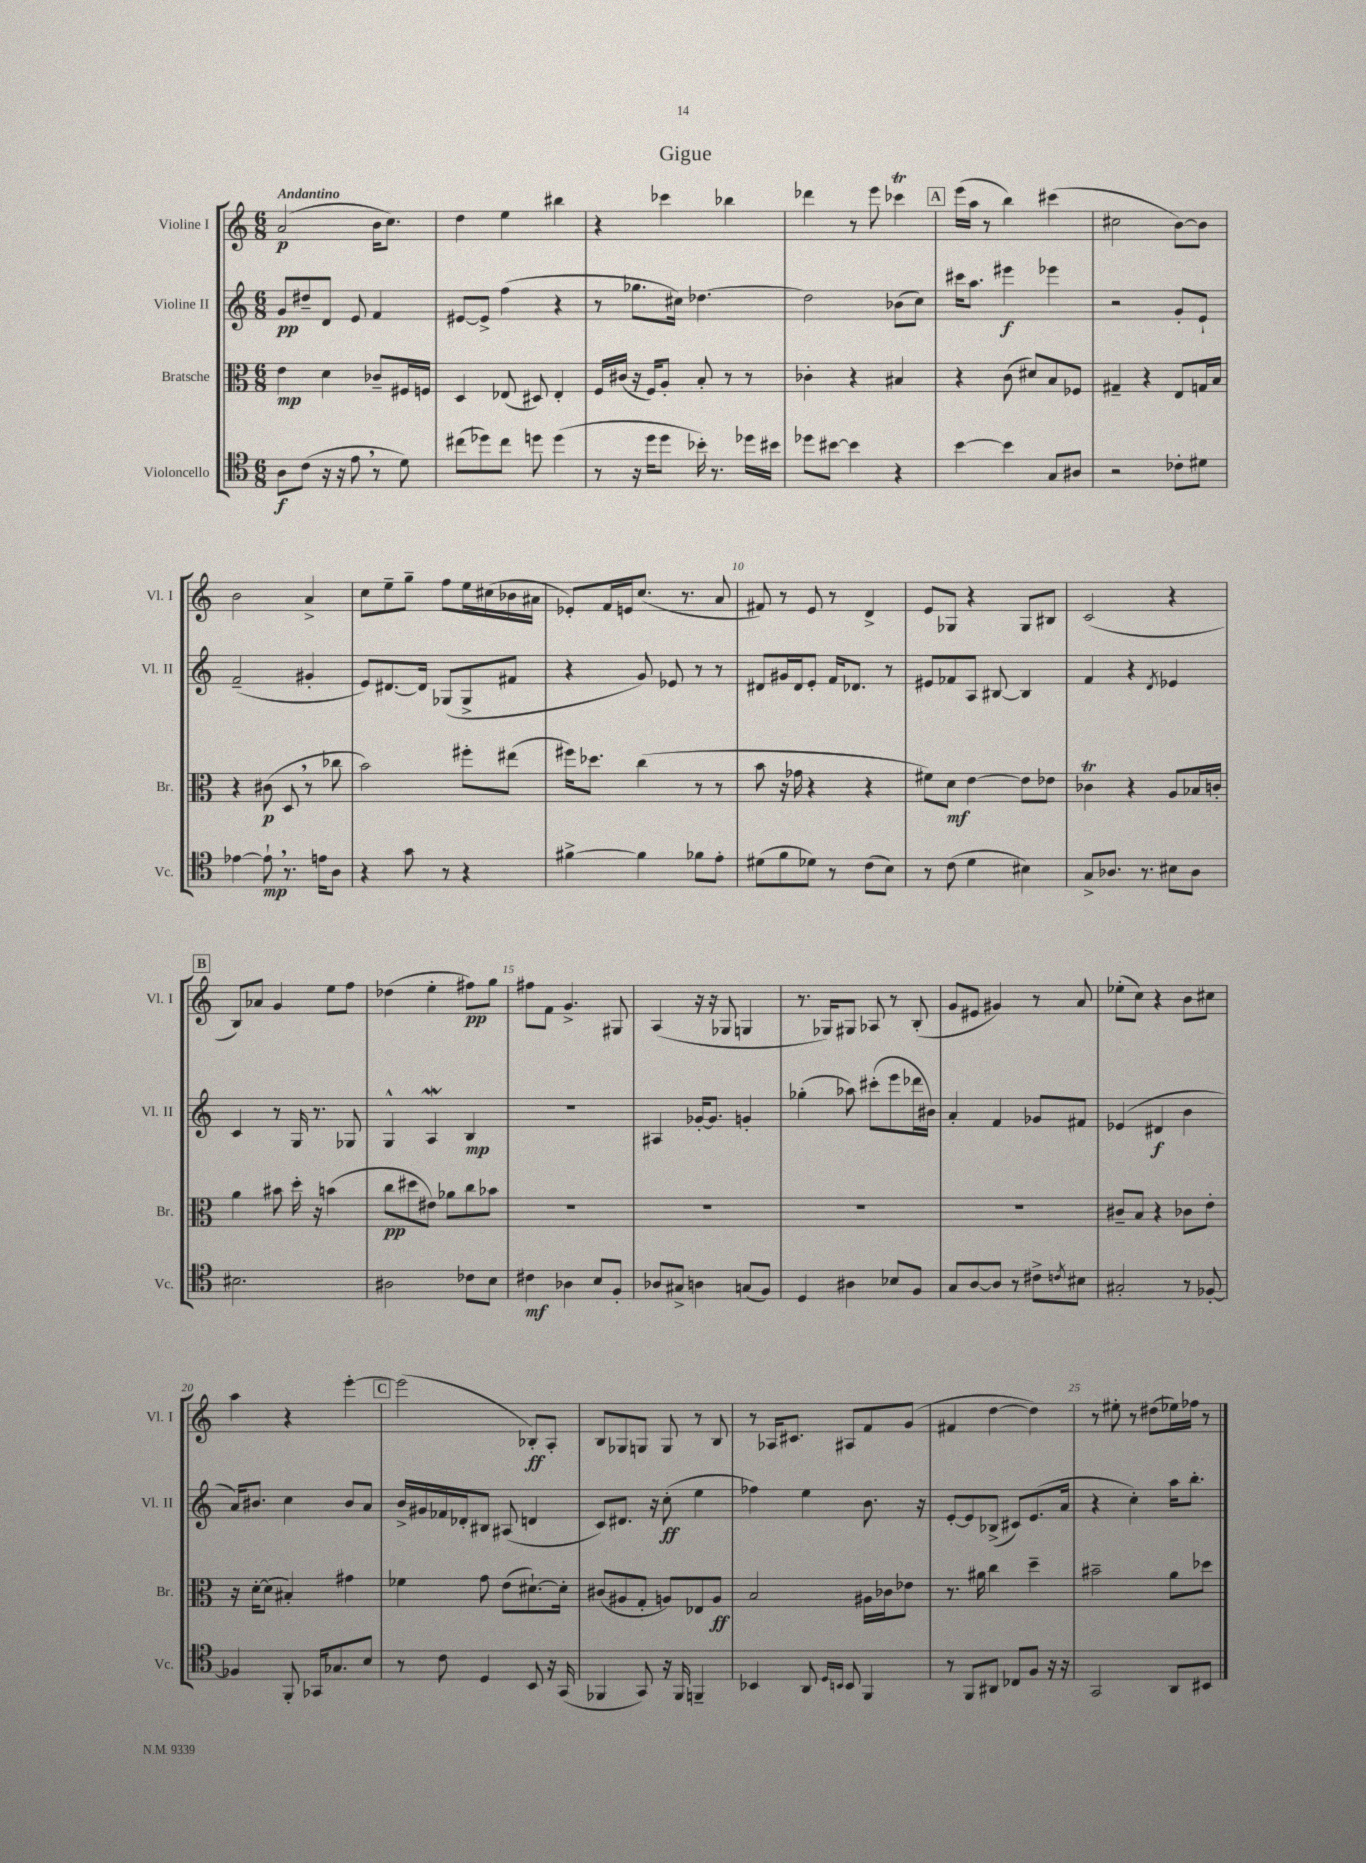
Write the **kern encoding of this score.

**kern	**kern	**kern	**kern
*staff4	*staff3	*staff2	*staff1
*clefC4	*clefC3	*clefG2	*clefG2
*k[]	*k[]	*k[]	*k[]
*M6/8	*M6/8	*M6/8	*M6/8
8A	4e	8g	(2a
(8c	.	8dd#~	.
16r	4d	8d	.
16r	.	.	.
8e	.	8e	.
8r	8c-~	4f	16b
.	.	.	8.cc)
8d)	16F#	.	.
.	16F	.	.
=	=	=	=
(8cc#	4D	[8e#	4dd
8dd-)	.	8e#^]	.
8cc#	(8E-	(4ff	4ee
8dd	8D#)	.	.
(4dd	4E-'	4r	4bb#
=	=	=	=
8r	16F	8r	4r
.	(16c#	.	.
16r	16r	8.gg-	.
16dd	16F)	.	.
8dd	8A'	.	4ccc-
.	.	16cc#)	.
16b-')	8B'	[4.dd-	.
8.r	.	.	.
.	8r	.	4bb-
16dd-	8r	.	.
16b#	.	.	.
=	=	=	=
8dd-	4c-'	2dd-]	4ddd-
[8b#	.	.	.
4b#]	4r	.	8r
.	.	.	8eee
4r	4B#	(8b-	4ccc-
.	.	8cc)	.
=	=	=	=
[4b	4r	16ccc#	(16eee
.	.	8.aa	16aa
.	.	.	8r
4b]	(8c	4eee#	4bb)
.	8d#)	.	.
8G	8B	4eee-	(4ccc#
8A#	8F-	.	.
=	=	=	=
2r	4G#~	2r	2cc#
.	4r	.	.
8c-'	8E	8g'	[8b)
8d#	16G	8e`	8b]
.	16B	.	.
=	=	=	=
[4e-	4r	(2f~	2b
8e-`]	(8c#	.	.
8.r	8D	.	.
.	8r	4g#'	4a^
16e	.	.	.
8A	8cc-	.	.
=	=	=	=
4r	2b)	8e)	8cc
.	.	[8.d#	8ee~
8g	.	.	8gg~
.	.	16d#]	.
8r	.	(8G-	8ff
4r	8ff#'	8G-^	16ee
.	.	.	(16cc#
.	(8ee#	8f#	16b-
.	.	.	16a#
=	=	=	=
[4f#^	16ff#)	4r	8e-')
.	8.dd-	.	.
.	.	.	16f
.	.	.	16e
4f#]	(4cc	8g)	(8.cc
.	.	8e-	.
.	.	.	8.r
8f-	8r	8r	.
8e'	8r	8r	8a
=	=	=	=
(8d#	8b	8d#	8f#)
8f	16r	16g#	8r
.	16g-	16d#	.
8d-)	4r	8e'	8e
8r	.	16f	8r
.	.	8.d-	.
(8c	4r	.	4d^
8B)	.	8r	.
=	=	=	=
8r	8f#)	8e#	8e
(8c	8d	8f-	8G-
4d	[4e	8A	4r
.	.	[8B#	.
4B#)	8e]	4B#]	8G-
.	8e-	.	8B#
=	=	=	=
8G^	4c-	4f	(2c
8.A-	.	.	.
.	4r	4r	.
8.r	.	.	.
.	.	8qd	.
8B#	8A	4e-	4r
8A-	16B-	.	.
.	16c'	.	.
=	=	=	=
2.B#	4a	4c	8B)
.	.	.	8a-
.	8b#	8r	4g
.	16dd'	16G	.
.	16r	8.r	.
.	(4b	.	8ee
.	.	8G-	8ff
=	=	=	=
2A#	8cc	4G^^	(4dd-
.	8dd#	.	.
.	8e#)	4A	4ee'
.	8a-	.	.
8c-	8cc	4B	8ff#)
8B	8b-	.	8gg
=	=	=	=
4c#	2.r	2.r	8ff#
.	.	.	8f
4A-	.	.	4.g^
8B	.	.	.
8F'	.	.	8G#
=	=	=	=
8A-	2.r	4A#	(4A
8G#^	.	.	.
4A	.	[16g-'	16r
.	.	8.g-]	16r
.	.	.	8G-
(8G	.	4g'	4G
8F)	.	.	.
=	=	=	=
4D	2.r	(4gg-'	8.r
.	.	.	16G-)
4A#	.	8aa-)	8G#
.	.	(8ccc#'	8A-
8B-	.	8eee	8r
8F	.	16ddd-	(8B'
.	.	16b#)	.
=	=	=	=
8G	2.r	4a'	8g
[8A	.	.	8e#
8A]	.	4f	4g#)
8r	.	.	.
8c#^	.	8g-	8r
8qc	.	.	.
8B#	.	8f#	8a
=	=	=	=
2G#'	8c#~	(4e-	(8ee-'
.	8B	.	8cc)
.	4r	4d#	4r
8r	8c-	4b	8b
[8F-'	8e'	.	8cc#
=	=	=	=
4F-]	16r	16a)	4aa
.	[16d'	8.b#	.
.	(8d]	.	.
8FF'	4B#')	4cc	4r
16GG-	.	.	.
8.G-	.	.	.
.	4g#	8b#	[4eee'
8B	.	8a	.
=	=	=	=
8r	4f-	16b^	(2eee]
.	.	16g#	.
8c	.	16f-	.
.	.	16d-'	.
4D	8g	8B#	.
.	(8e	(8A#	.
8BB	[8.d#`)	4d	8B-')
16r	.	.	8A'
(16GG	16d#']	.	.
=	=	=	=
4FF-	(8c#	8c)	8B
.	8A#	8.d#	8G-
8GG)	8G'	.	8G
.	.	16r	.
16r	8A)	(8cc'	8G
16FF-	.	.	.
4FF~	8E-	4ee	8r
.	8A	.	8B
=	=	=	=
4BB-	2B	4ff-)	8r
.	.	.	16A-
.	.	.	8.c#
8AA	.	4ee	.
16qqD	.	.	.
16qqBB	.	.	.
8BB	.	.	8A#
4FF	16A#	8.b	8f
.	16c-	.	.
.	8e-	.	(8g
.	.	16r	.
=	=	=	=
8r	8.r	[8e'	4f#
8FF	.	8e]	.
.	16a#	.	.
8AA#	4cc	(8B-^	[4dd
8C-	.	8c#)	.
8F	4dd~	(8.e	4dd])
16r	.	.	.
16r	.	16a	.
=	=	=	=
2GG	2b#~	4r	8r
.	.	.	8ee#'
.	.	4cc')	8r
.	.	.	(8dd#
8AA	8a	16aa	16ee-)
.	.	8.bb'	16ff-
8BB#	8dd-	.	8r
==	==	==	==
*-	*-	*-	*-
